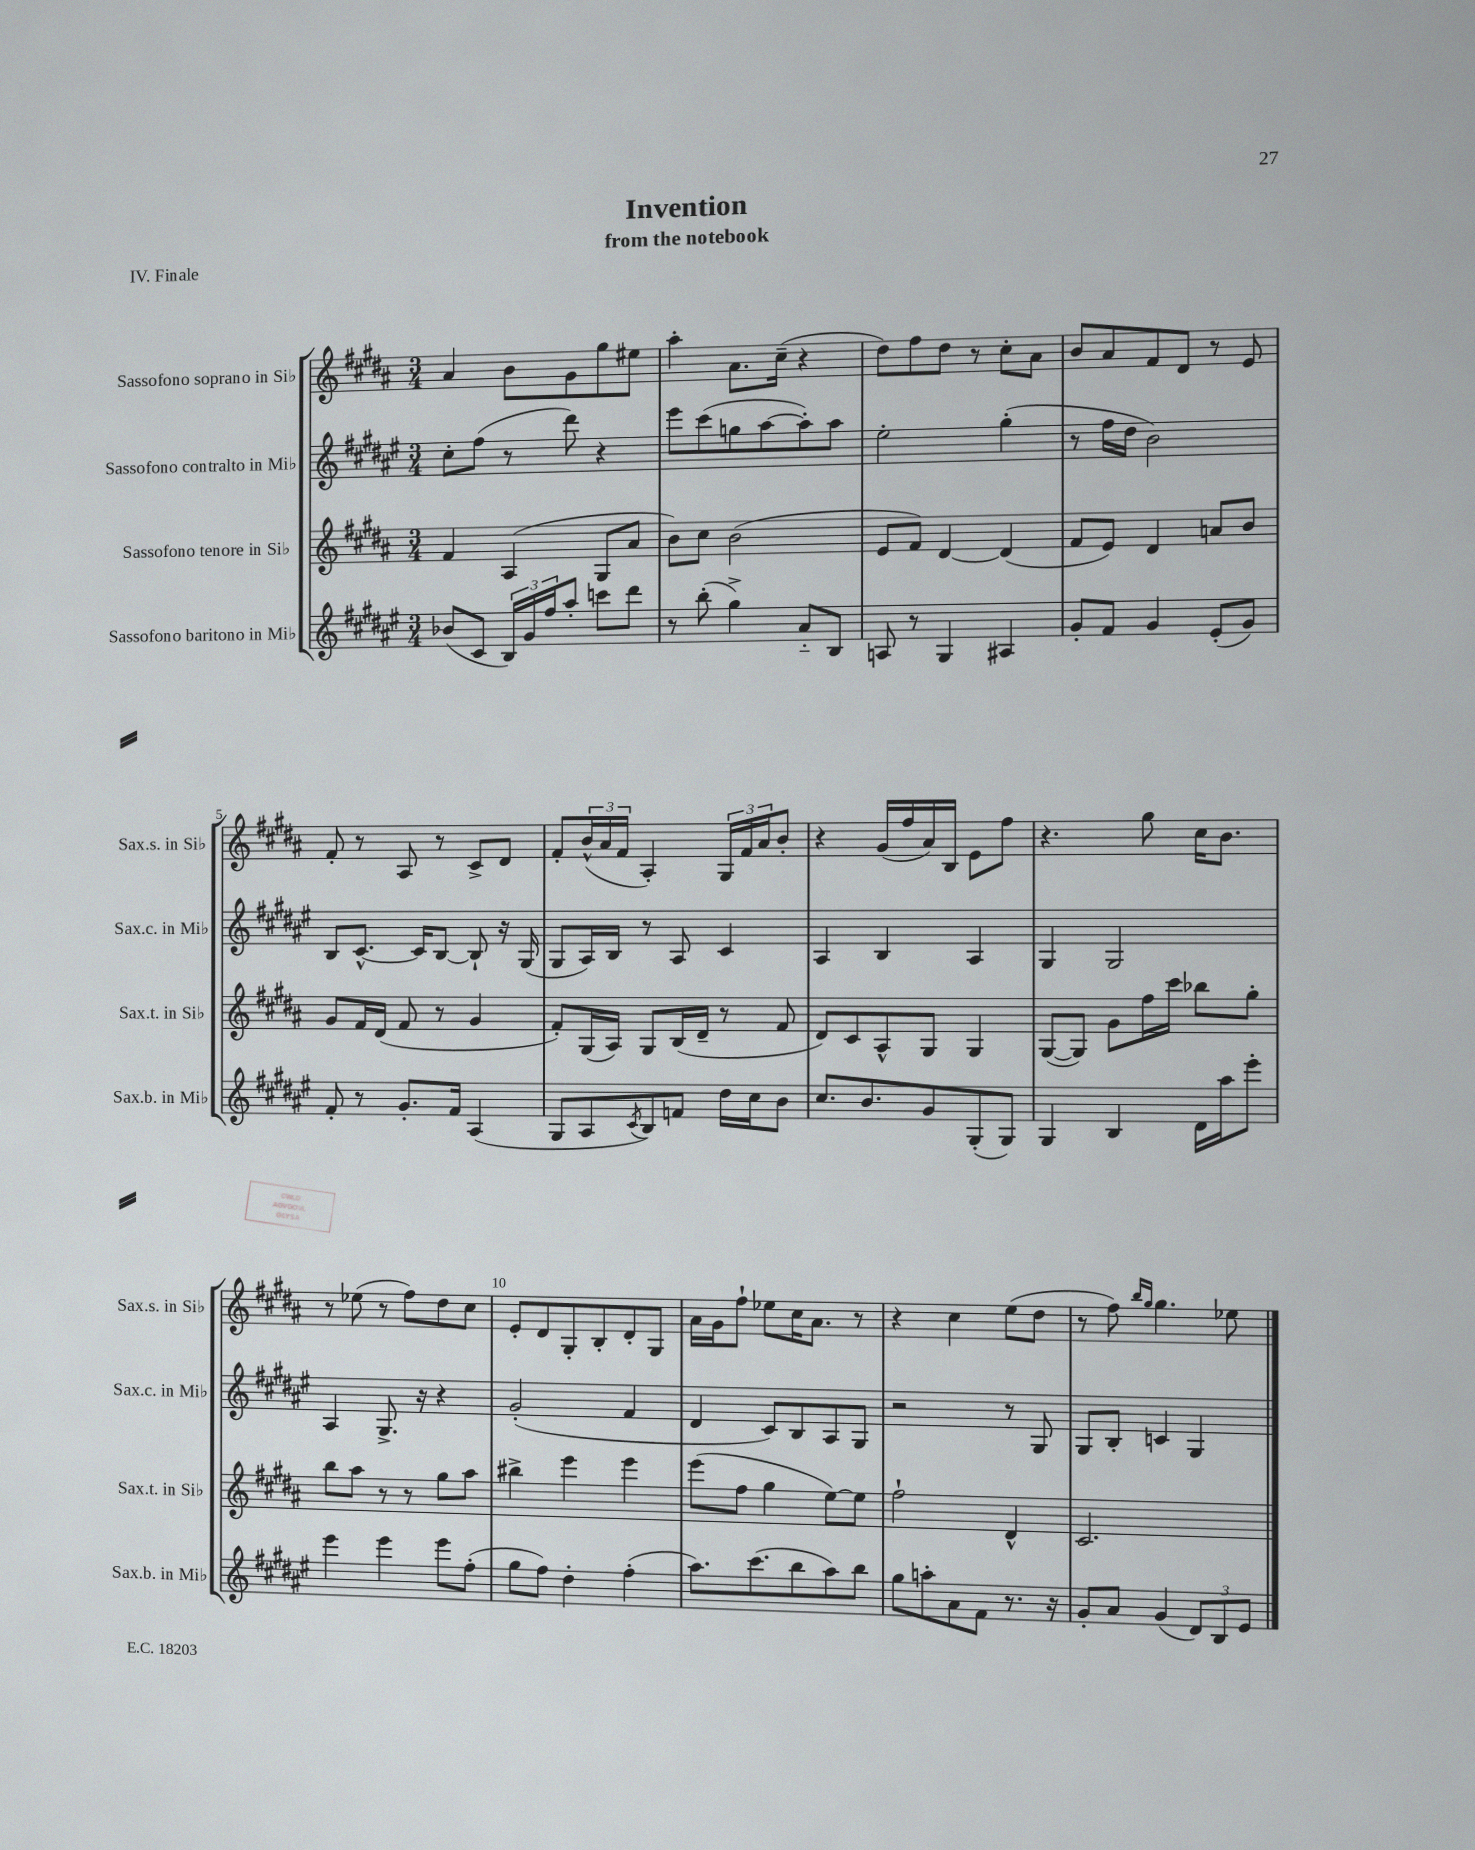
\header { title = "Invention" subtitle = "from the notebook" piece = "IV. Finale" }
<<
\new StaffGroup <<
\new Staff = "s0" \with { instrumentName = "Sassofono soprano in Sib" shortInstrumentName = "Sax.s. in Sib" } {
    \clef treble \key b \major \numericTimeSignature \time 3/4
    ais'4 b'8 gis'8 gis''8 eis''8 |
    ais''4-. ais'8. cis''16--( r4 |
    dis''8) fis''8 dis''8 r8 cis''8-. ais'8 |
    b'8 ais'8 fis'8 dis'8 r8 e'8 |
    fis'8-. r8 ais8 r8 cis'8-> dis'8 |
    fis'8-. \tuplet 3/2 { b'16-^( ais'16 fis'16 } ais4-.) \tuplet 3/2 { gis16 fis'16 ais'16 } b'8-. |
    r4 gis'16( fis''16 ais'16) b16 e'8 fis''8 |
    r4. gis''8 cis''16 b'8. |
    r8 ees''8( r8 fis''8) dis''8 cis''8 |
    e'8-. dis'8 gis8-. b8-. dis'8-. gis8 |
    ais'16 gis'16 fis''8-! ees''8 cis''16 ais'8. r8 |
    r4 cis''4 e''8( dis''8 |
    r8 fis''8) \grace { b''16 gis''16 } gis''4. ees''8 \bar "|." |
}
\new Staff = "s1" \with { instrumentName = "Sassofono contralto in Mib" shortInstrumentName = "Sax.c. in Mib" } {
    \clef treble \key fis \major \numericTimeSignature \time 3/4
    cis''8-. fis''8( r8 dis'''8) r4 |
    eis'''8 cis'''8( g''8 ais''8~ ais''8-.) ais''8 |
    eis''2-. gis''4-.( |
    r8 fis''16 dis''16 b'2) |
    b8 cis'8.~-^ cis'16 b8~ b8-! r16 gis16( |
    gis8 ais16) b16 r8 ais8 cis'4 |
    ais4 b4 ais4 |
    gis4 gis2 |
    ais4 gis8.-> r16 r4 |
    gis'2-.( fis'4 |
    dis'4 cis'8) b8 ais8 gis8 |
    r2 r8 gis8 |
    gis8 b8-. c'4 gis4 \bar "|." |
}
\new Staff = "s2" \with { instrumentName = "Sassofono tenore in Sib" shortInstrumentName = "Sax.t. in Sib" } {
    \clef treble \key b \major \numericTimeSignature \time 3/4
    fis'4 ais4( gis8 ais'8 |
    b'8) cis''8 b'2( |
    e'8 fis'8) dis'4~ dis'4( |
    fis'8 e'8) dis'4 a'8 b'8 |
    gis'8 fis'16 dis'16( fis'8 r8 gis'4 |
    fis'8-.) gis16( ais16) gis8 b16( dis'16-- r8 fis'8 |
    dis'8) cis'8 ais8-^ gis8 gis4 |
    gis8~( gis8) gis'8 fis''16 cis'''16 bes''8 gis''8-. |
    b''8 ais''8 r8 r8 gis''8 ais''8 |
    bis''4-> e'''4 e'''4 |
    e'''8( fis''8 gis''4 e''8~) e''8 |
    fis''2-! dis'4-^ |
    cis'2. \bar "|." |
}
\new Staff = "s3" \with { instrumentName = "Sassofono baritono in Mib" shortInstrumentName = "Sax.b. in Mib" } {
    \clef treble \key fis \major \numericTimeSignature \time 3/4
    bes'8( cis'8 \tuplet 3/2 { b16) gis'16 fis''16 } ais''8-. c'''8 dis'''8 |
    r8 b''8-.( gis''4->) ais'8-_ b8 |
    a8 r8 gis4 ais4 |
    gis'8-. fis'8 gis'4 eis'8-.( gis'8) |
    fis'8-. r8 gis'8.-. fis'16 ais4( |
    gis8 ais8 \acciaccatura { cis'8 } b8) f'8 dis''16 cis''16 b'8 |
    cis''8. b'8. gis'8 gis8-.( gis8) |
    gis4 b4 dis'16 ais''16 eis'''8-. |
    eis'''4 eis'''4 eis'''8 fis''8-.( |
    gis''8 fis''8) dis''4-. fis''4-.( |
    ais''8.) cis'''8.( b''8 ais''8) b''8 |
    gis''8 a''8-. ais'8 fis'8 r8. r16 |
    gis'8-. ais'8 gis'4( \tuplet 3/2 { dis'8) b8 eis'8 } \bar "|." |
}
>>
>>
\layout { \context { \Score \override BarNumber.break-visibility = ##(#f #t #t) barNumberVisibility = #(every-nth-bar-number-visible 5) } }
